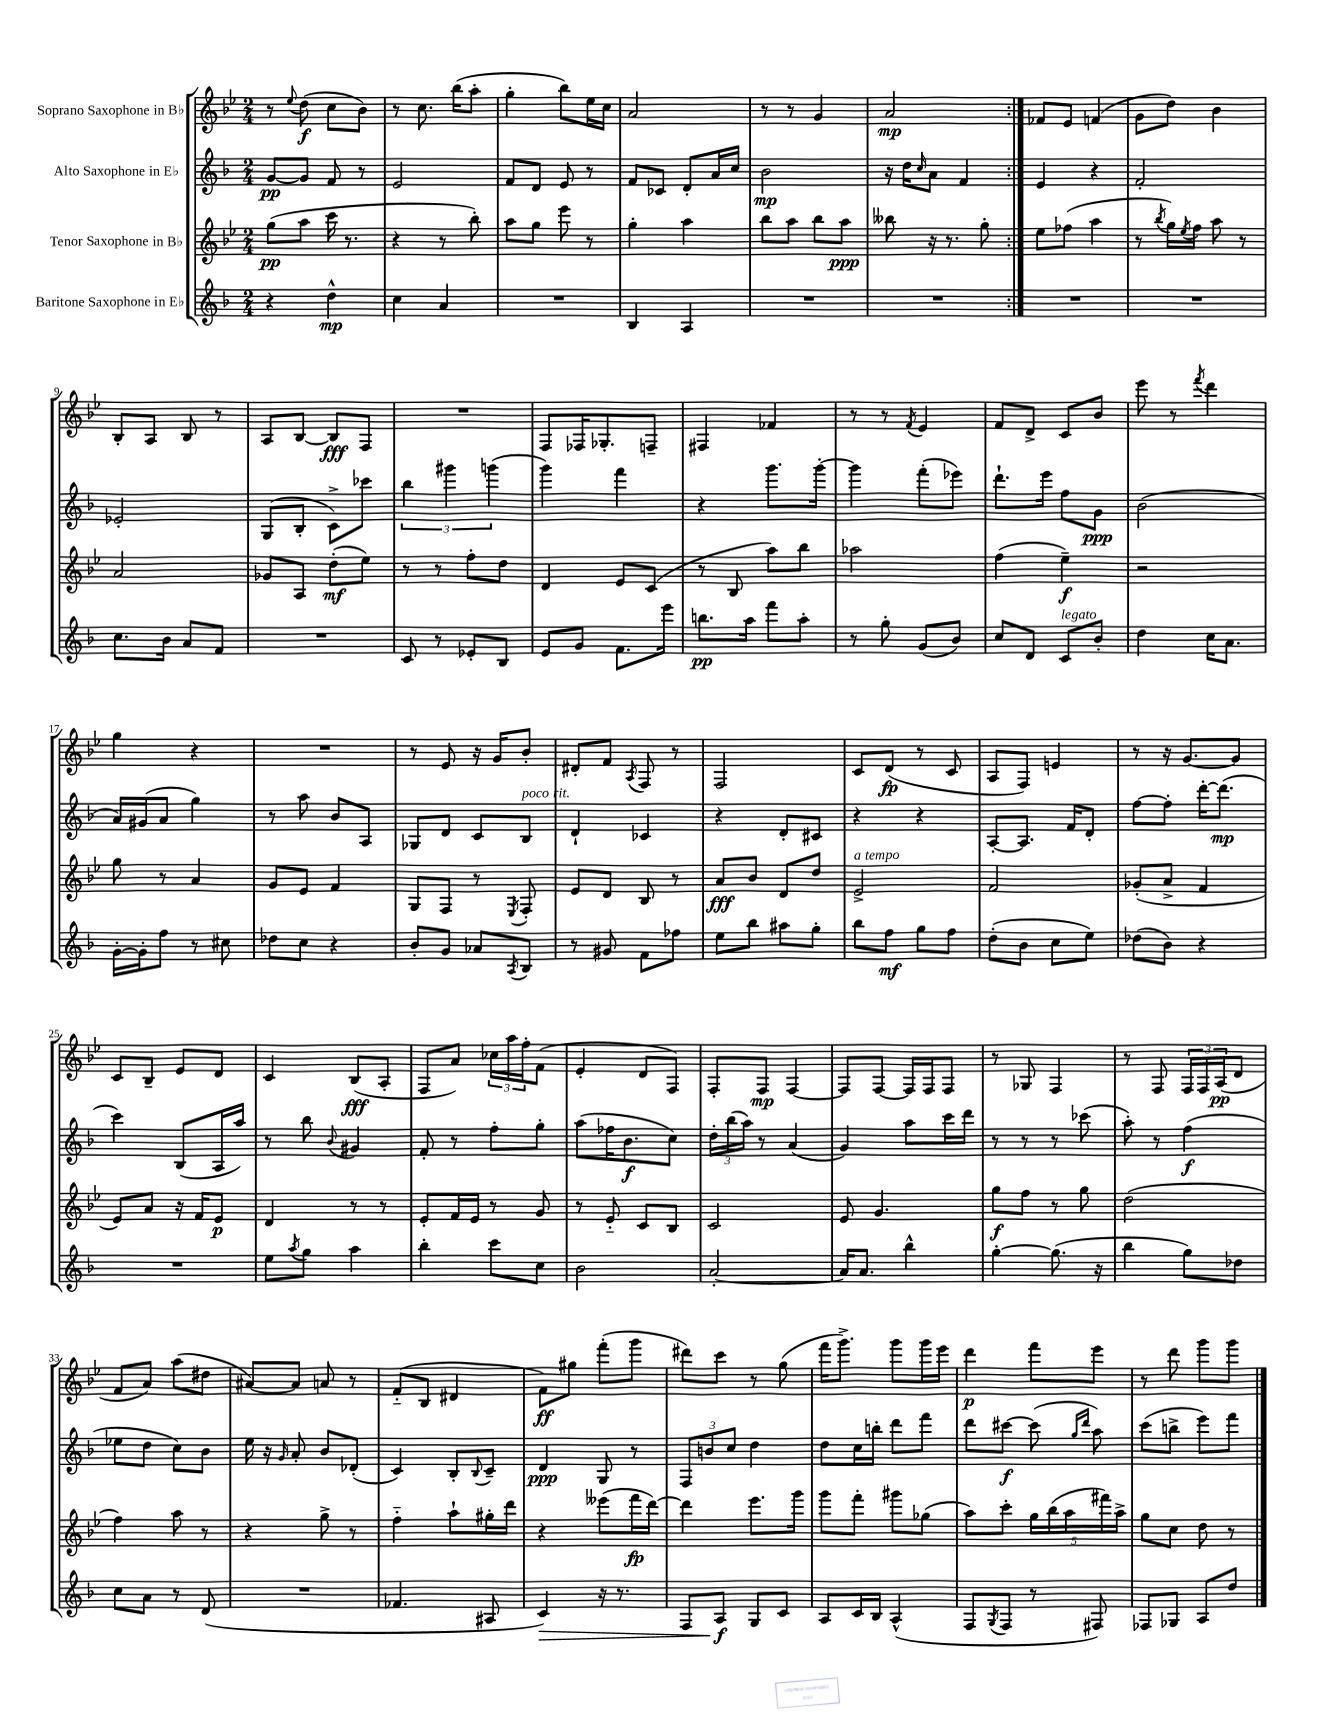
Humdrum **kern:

**kern	**dynam	**kern	**dynam	**kern	**dynam	**kern	**dynam
*part4	*part4	*part3	*part3	*part2	*part2	*part1	*part1
*staff4	*staff4	*staff3	*staff3	*staff2	*staff2	*staff1	*staff1
*I"Baritone Saxophone in E♭	*	*I"Tenor Saxophone in B♭	*	*I"Alto Saxophone in E♭	*	*I"Soprano Saxophone in B♭	*
*clefG2	*	*clefG2	*	*clefG2	*	*clefG2	*
*k[b-]	*	*k[b-e-]	*	*k[b-]	*	*k[b-e-]	*
*M2/4	*	*M2/4	*	*M2/4	*	*M2/4	*
=1	=1	=1	=1	=1	=1	=1	=1
4r	.	(8gg\L	pp	[8g/L	pp	8r	.
.	.	.	.	.	.	8qqee-/	.
.	.	8aa\J	.	8g/J]	.	(8dd\	f
4dd^^\	mp	16ccc\	.	8f/	.	8cc\L	.
.	.	8.r	.	.	.	.	.
.	.	.	.	8r	.	8b-\J)	.
=2	=2	=2	=2	=2	=2	=2	=2
4cc\	.	4r	.	2e/	.	8r	.
.	.	.	.	.	.	8.cc\	.
4a/	.	8r	.	.	.	.	.
.	.	.	.	.	.	(16bb-\KL	.
.	.	8bb-'\)	.	.	.	8aa'\J	.
=3	=3	=3	=3	=3	=3	=3	=3
2r	.	8aa\L	.	8f/L	.	4gg'\	.
.	.	8gg\J	.	8d/J	.	.	.
.	.	8eee-\	.	8e/	.	8bb-\L)	.
.	.	8r	.	8r	.	16ee-\L	.
.	.	.	.	.	.	16cc\JJ	.
=4	=4	=4	=4	=4	=4	=4	=4
4B-/	.	4gg'\	.	8f/L	.	2a/	.
.	.	.	.	8c-X/J	.	.	.
4A/	.	4aa\	.	8d'/L	.	.	.
.	.	.	.	16a/L	.	.	.
.	.	.	.	16cc/JJ	.	.	.
=5	=5	=5	=5	=5	=5	=5	=5
2r	.	8bb-\L	.	2b-\	mp	8r	.
.	.	8aa\J	.	.	.	8r	.
.	.	8bb-\L	.	.	.	4g/	.
.	.	8aa\J	ppp	.	.	.	.
=6	=6	=6	=6	=6	=6	=6	=6
2r	.	8bb--X\	.	16r	.	2a/	mp
.	.	.	.	16dd\KL	.	.	.
.	.	.	.	16qqcc/	.	.	.
.	.	16r	.	8a\J	.	.	.
.	.	8.r	.	.	.	.	.
.	.	.	.	4f/	.	.	.
.	.	8gg'\	.	.	.	.	.
=7:|!	=7:|!	=7:|!	=7:|!	=7:|!	=7:|!	=7:|!	=7:|!
2r	.	8ee-\L	.	4e/	.	8f-X/L	.
.	.	(8ff-X\J	.	.	.	8e-/J	.
.	.	4aa\	.	4r	.	(4fn/	.
=8	=8	=8	=8	=8	=8	=8	=8
2r	.	8r	.	2f'/	.	8g\L	.
.	.	8qbb-/	.	.	.	.	.
.	.	16gg\LL)	.	.	.	8dd\J)	.
.	.	8qee-/	.	.	.	.	.
.	.	16ff\JJ	.	.	.	.	.
.	.	8aa\	.	.	.	4b-\	.
.	.	8r	.	.	.	.	.
!!LO:LB:g=z
=9	=9	=9	=9	=9	=9	=9	=9
8.cc\L	.	2a/	.	2e-X'/	.	8B-'/L	.
.	.	.	.	.	.	8A/J	.
16b-\Jk	.	.	.	.	.	.	.
8a/L	.	.	.	.	.	8B-/	.
8f/J	.	.	.	.	.	8r	.
=10	=10	=10	=10	=10	=10	=10	=10
2r	.	8g-X/L	.	(8G/L	.	8A/L	.
.	.	8A/J	.	8B-'/J	.	[8B-/J	.
.	.	(8dd'\L	mf	8c^\L)	.	8B-/L]	fff
.	.	8ee-\J)	.	8ccc-X\J	.	8F/J	.
=11	=11	=11	=11	=11	=11	=11	=11
8c/	.	8r	.	6bb-\	.	2r	.
8r	.	8r	.	.	.	.	.
.	.	.	.	6ggg#X\	.	.	.
8e-X'/L	.	8ff'\L	.	.	.	.	.
.	.	.	.	(6gggn\	.	.	.
8B-/J	.	8dd\J	.	.	.	.	.
=12	=12	=12	=12	=12	=12	=12	=12
8e/L	.	4d/	.	4ggg\)	.	8F/L	.
8g/J	.	.	.	.	.	16F-X/K	.
.	.	.	.	.	.	8.G-X'/	.
8.f\L	.	8e-/L	.	4fff\	.	.	.
.	.	(8c/J	.	.	.	8Fn~/J	.
16eee\Jk	.	.	.	.	.	.	.
=13	=13	=13	=13	=13	=13	=13	=13
8.bbn\L	pp	8r	.	4r	.	4F#X/	.
.	.	8B-/	.	.	.	.	.
16aa\Jk	.	.	.	.	.	.	.
8fff\L	.	8aa\L)	.	8.ggg\L	.	4f-X/	.
8aa'\J	.	8bb-\J	.	.	.	.	.
.	.	.	.	[16ggg'\Jk	.	.	.
=14	=14	=14	=14	=14	=14	=14	=14
8r	.	2aa-X\	.	4ggg\]	.	8r	.
8gg'\	.	.	.	.	.	8r	.
.	.	.	.	.	.	8qf/	.
(8g/L	.	.	.	(8fff'\L	.	4e-/	.
8b-/J)	.	.	.	8eee-X\J)	.	.	.
=15	=15	=15	=15	=15	=15	=15	=15
8cc/L	.	(4ff\	.	8.ddd`\L	.	8f/L	.
8d/J	.	.	.	.	.	8d^/J	.
.	.	.	.	16eee\Jk	.	.	.
!LO:TX:a:i:t=legato	!	!	!	!	!	!	!
8c/L	.	4ee-~\)	f	8ff\L	.	8c/L	.
8b-'/J	.	.	.	8g\J	ppp	8b-/J	.
=16	=16	=16	=16	=16	=16	=16	=16
4dd\	.	2r	.	(2b-\	.	8eee-\	.
.	.	.	.	.	.	8r	.
.	.	.	.	.	.	8qfff/	.
16cc\KL	.	.	.	.	.	4ddd\	.
8.a\J	.	.	.	.	.	.	.
!!LO:LB:g=z
=17	=17	=17	=17	=17	=17	=17	=17
[16g'\LL	.	8gg\	.	16a/LL)	.	4gg\	.
16g'\J]	.	.	.	(16g#X/J	.	.	.
8ff\J	.	8r	.	8a/J	.	.	.
8r	.	4a/	.	4gg\)	.	4r	.
8cc#X\	.	.	.	.	.	.	.
=18	=18	=18	=18	=18	=18	=18	=18
8dd-X\L	.	8g/L	.	8r	.	2r	.
8cc\J	.	8e-/J	.	8aa\	.	.	.
4r	.	4f/	.	8b-/L	.	.	.
.	.	.	.	8A/J	.	.	.
=19	=19	=19	=19	=19	=19	=19	=19
8b-'/L	.	8G/L	.	8G-X/L	.	8r	.
8g/J	.	8F/J	.	8d/J	.	8e-/	.
8a-X/L	.	8r	.	8c/L	.	16r	.
.	.	.	.	.	.	16g/KL	.
8qA/	.	8qE-/	.	.	.	.	.
!	!	!	!	!LO:TX:a:i:t=poco rit.	!	!	!
8B-/J	.	8F'/	.	8B-/J	.	8b-'/J	.
=20	=20	=20	=20	=20	=20	=20	=20
8r	.	8e-/L	.	4d`/	.	8d#X'/L	.
8g#X/	.	8d/J	.	.	.	8f/J	.
.	.	.	.	.	.	8qA/	.
8f\L	.	8B-/	.	4c-X/	.	8F/	.
8ff-X\J	.	8r	.	.	.	8r	.
=21	=21	=21	=21	=21	=21	=21	=21
8ee\L	.	8a/L	fff	4r	.	2F/	.
8bb-\J	.	8b-/J	.	.	.	.	.
8aa#X\L	.	8d/L	.	8d'/L	.	.	.
8gg'\J	.	8dd/J	.	8c#X/J	.	.	.
=22	=22	=22	=22	=22	=22	=22	=22
!	!	!LO:TX:a:i:t=a tempo	!	!	!	!	!
8bb-\L	.	2e-^/	.	4r	.	8c/L	.
8ff\J	mf	.	.	.	.	(8d/J	fp
8gg\L	.	.	.	4r	.	8r	.
8ff\J	.	.	.	.	.	8c/	.
=23	=23	=23	=23	=23	=23	=23	=23
(8dd'\L	.	2f/	.	[8A'/L	.	8A/L	.
8b-\J	.	.	.	8.A/J]	.	8F/J)	.
8cc\L	.	.	.	.	.	4en/	.
.	.	.	.	16f/KL	.	.	.
8ee\J)	.	.	.	8d'/J	.	.	.
=24	=24	=24	=24	=24	=24	=24	=24
(8dd-X\L	.	(8g-X'/L	.	[8ff\L	.	8r	.
8b-\J)	.	8a^/J	.	8ff'\J]	.	16r	.
.	.	.	.	.	.	[8.g/L	.
4r	.	4f/	.	[16ddd'\KL	.	.	.
.	.	.	.	(8.ddd\J]	mp	.	.
.	.	.	.	.	.	8g/J]	.
!!LO:LB:g=z
=25	=25	=25	=25	=25	=25	=25	=25
2r	.	8e-/L)	.	4ccc\)	.	8c/L	.
.	.	8a/J	.	.	.	8B-~/J	.
.	.	16r	.	(8B-/L	.	8e-/L	.
.	.	16f/KL	.	.	.	.	.
.	.	8e-/J	p	16A/L	.	8d/J	.
.	.	.	.	16aa/JJ)	.	.	.
=26	=26	=26	=26	=26	=26	=26	=26
8ee\L	.	4d/	.	8r	.	4c/	.
8qaa/	.	.	.	.	.	.	.
8gg\J	.	.	.	8bb-\	.	.	.
.	.	.	.	8qqb-/	.	.	.
4aa\	.	8r	.	4g#X/	.	(8B-/L	fff
.	.	8r	.	.	.	8A'/J	.
=27	=27	=27	=27	=27	=27	=27	=27
4bb-'\	.	8e-'/L	.	8f'/	.	8F/L	.
.	.	16f/L	.	8r	.	8a/J)	.
.	.	16e-/JJ	.	.	.	.	.
8ccc\L	.	8r	.	8ff'\L	.	24cc-X\LL	.
.	.	.	.	.	.	24aa\	.
.	.	.	.	.	.	24ff'\J	.
8cc\J	.	8g/	.	8gg'\J	.	(8f\J	.
=28	=28	=28	=28	=28	=28	=28	=28
2b-\	.	8r	.	(8aa\L	.	4e-'/	.
.	.	8e-/	.	16ff-X\K	.	.	.
.	.	.	.	8.b-\	f	.	.
.	.	8c/L	.	.	.	8d/L	.
.	.	8B-/J	.	8cc\J)	.	8F/J)	.
=29	=29	=29	=29	=29	=29	=29	=29
[2a'/	.	2c/	.	24dd'\LL	.	8F'/L	.
.	.	.	.	(24bb-\	.	.	.
.	.	.	.	24aa\JJ)	.	.	.
.	.	.	.	8r	.	8F/J	mp
.	.	.	.	(4a/	.	[4F/	.
=30	=30	=30	=30	=30	=30	=30	=30
16a/KL]	.	8e-/	.	4g/)	.	8F/L]	.
8.a/J	.	.	.	.	.	.	.
.	.	4.g/	.	.	.	[8F/J	.
4bb-^^\	.	.	.	8aa\L	.	16F/LL]	.
.	.	.	.	.	.	16F/J	.
.	.	.	.	16ccc\L	.	8F/J	.
.	.	.	.	16ddd\JJ	.	.	.
=31	=31	=31	=31	=31	=31	=31	=31
[4gg'\	.	8gg\L	f	8r	.	8r	.
.	.	8ff\J	.	8r	.	8G-X/	.
(8.gg\]	.	8r	.	8r	.	4F/	.
.	.	8gg\	.	(8ccc-X\	.	.	.
16r	.	.	.	.	.	.	.
=32	=32	=32	=32	=32	=32	=32	=32
4bb-\	.	(2dd\	.	8aa'\)	.	8r	.
.	.	.	.	8r	.	8F/	.
8gg\L)	.	.	.	(4ff\	f	24F/LL	.
.	.	.	.	.	.	24F/	.
.	.	.	.	.	.	(24A/J	pp
8dd-X\J	.	.	.	.	.	8d/J	.
!!LO:LB:g=z
=33	=33	=33	=33	=33	=33	=33	=33
8cc\L	.	4ff\)	.	8ee-X\L	.	8f/L	.
8a\J	.	.	.	8dd\J	.	8a/J)	.
8r	.	8aa\	.	8cc\L)	.	(8aa\L	.
(8d/	.	8r	.	8b-\J	.	8dd#X\J	.
=34	=34	=34	=34	=34	=34	=34	=34
2r	.	4r	.	16ee\	.	[8a#X/L)	.
.	.	.	.	16r	.	.	.
.	.	.	.	16qqg/	.	.	.
.	.	.	.	8a'/	.	8a#/J]	.
.	.	8gg^\	.	8b-/L	.	8an/	.
.	.	8r	.	(8d-X'/J	.	8r	.
=35	=35	=35	=35	=35	=35	=35	=35
4.f-X/	.	4ff\	.	4c/)	.	(8f/L	.
.	.	.	.	.	.	8B-/J	.
.	.	8aa`\L	.	8B-'/L	.	4d#X/	.
.	.	.	.	8qqB-/	.	.	.
8A#X/	.	16gg#X'\L	.	8c~/J	.	.	.
.	.	16ddd\JJ	.	.	.	.	.
=36	=36	=36	=36	=36	=36	=36	=36
!	!LO:HP:b	!	!	!	!	!	!
4c/)	>	4r	.	4d/	ppp	8f\L)	ff
.	.	.	.	.	.	8gg#X\J	.
16r	.	(8eee--X\L	.	8G/	.	(8fff'\L	.
8.r	.	.	.	.	.	.	.
.	.	16fff\L	fp	8r	.	8ggg\J	.
.	.	[16ddd\JJ)	.	.	.	.	.
=37	=37	=37	=37	=37	=37	=37	=37
8F/L	.	4ddd\]	.	12F/L	.	8ddd#X\L)	.
.	.	.	.	12bn/	.	.	.
8A/J	f	.	.	.	.	8ccc\J	.
.	.	.	.	12cc/J	.	.	.
8G/L	]	8.eee-\L	.	4dd\	.	8r	.
8c/J	.	.	.	.	.	(8gg\	.
.	.	16ggg\Jk	.	.	.	.	.
=38	=38	=38	=38	=38	=38	=38	=38
8A/L	.	8ggg\L	.	8dd\L	.	16fff\KL	.
.	.	.	.	.	.	8.ggg^\J)	.
16c/L	.	8fff'\J	.	16cc\L	.	.	.
16B-/JJ	.	.	.	16bbn'\JJ	.	.	.
(4A^^/	.	8ggg#X\L	.	8ddd\L	.	8ggg\L	.
.	.	(8gg-X\J	.	8fff\J	.	16ggg\L	.
.	.	.	.	.	.	16eee-\JJ	.
=39	=39	=39	=39	=39	=39	=39	=39
8F/L	.	8aa\L)	.	8ddd\L	.	4ddd\	p
8qG/	.	.	.	.	.	.	.
8F/J	.	8ccc'\J	.	[8ccc#X\J	f	.	.
8r	.	20gg\LL	.	(8ccc#\]	.	8fff\L	.
.	.	(20bb-\	.	.	.	.	.
.	.	20aa\	.	.	.	.	.
.	.	.	.	16qqgg/LL	.	.	.
.	.	.	.	16qqddd/JJ	.	.	.
8F#X/)	.	.	.	8aa\)	.	8eee-\J	.
.	.	20fff#X\)	.	.	.	.	.
.	.	20aa^\JJ	.	.	.	.	.
=40	=40	=40	=40	=40	=40	=40	=40
8F-X/L	.	8gg\L	.	(8ccc\L	.	8r	.
8G-X/J	.	8cc\J	.	8bbn^\J	.	8ddd\	.
8A/L	.	8dd\	.	8eee\L)	.	8ggg\L	.
8dd/J	.	8r	.	8fff\J	.	8ggg\J	.
==	==	==	==	==	==	==	==
*-	*-	*-	*-	*-	*-	*-	*-
